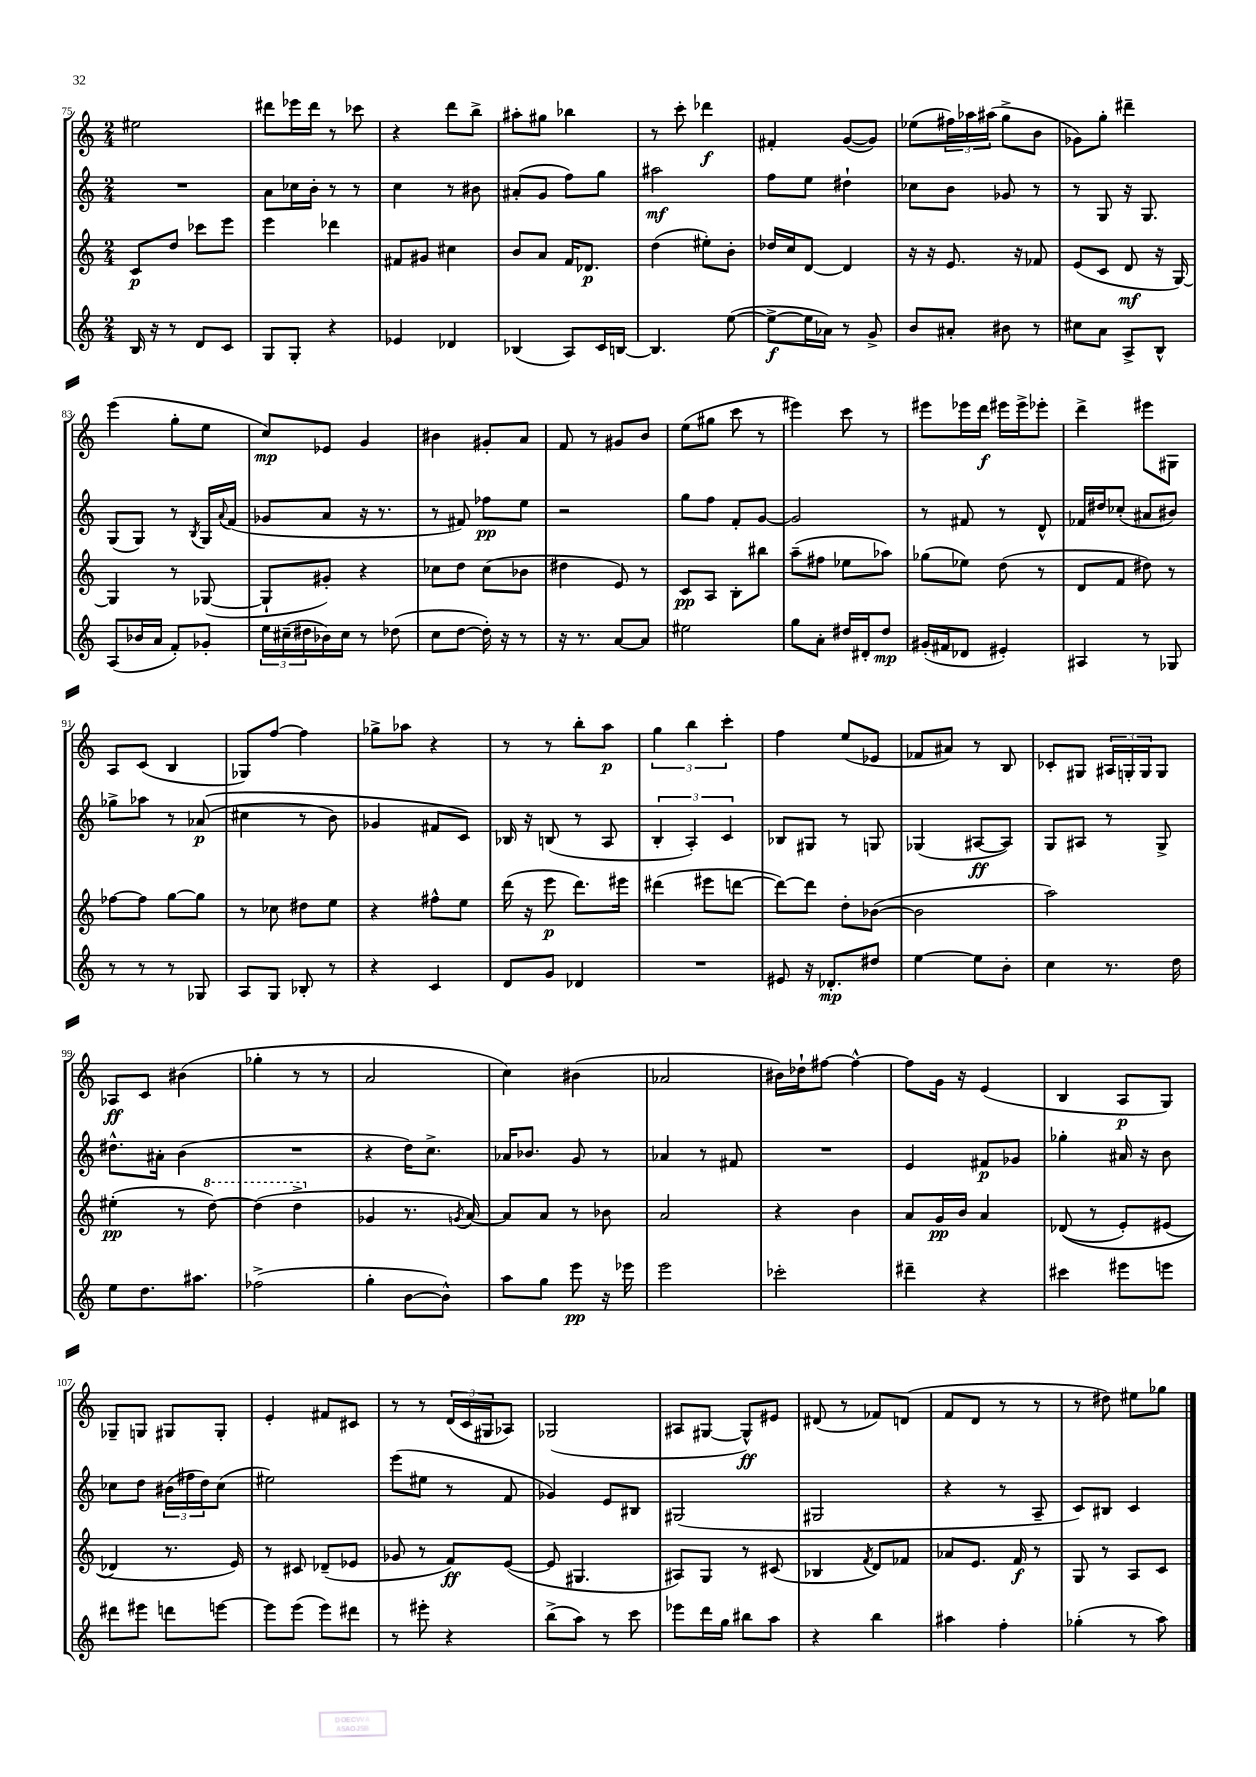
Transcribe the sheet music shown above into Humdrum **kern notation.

**kern	**dynam	**kern	**dynam	**kern	**dynam	**kern	**dynam
*part4	*part4	*part3	*part3	*part2	*part2	*part1	*part1
*staff4	*staff4	*staff3	*staff3	*staff2	*staff2	*staff1	*staff1
*clefG2	*	*clefG2	*	*clefG2	*	*clefG2	*
*k[]	*	*k[]	*	*k[]	*	*k[]	*
*M2/4	*	*M2/4	*	*M2/4	*	*M2/4	*
=75	=75	=75	=75	=75	=75	=75	=75
16B/	.	8c/L	p	2r	.	2ee#X\	.
16r	.	.	.	.	.	.	.
8r	.	8dd/J	.	.	.	.	.
8d/L	.	8ccc-X\L	.	.	.	.	.
8c/J	.	8eee\J	.	.	.	.	.
=76	=76	=76	=76	=76	=76	=76	=76
8G/L	.	4eee\	.	8a\L	.	8ddd#X\L	.
8G'/J	.	.	.	16cc-X\L	.	16eee-X\L	.
.	.	.	.	16b'\JJ	.	16ddd#\JJ	.
4r	.	4ddd-X\	.	8r	.	8r	.
.	.	.	.	8r	.	8ccc-X\	.
=77	=77	=77	=77	=77	=77	=77	=77
4e-X/	.	8f#X/L	.	4cc\	.	4r	.
.	.	8g#X/J	.	.	.	.	.
4d-X/	.	4cc#X\	.	8r	.	8ddd\L	.
.	.	.	.	8b#X\	.	8bb^\J	.
=78	=78	=78	=78	=78	=78	=78	=78
(4B-X/	.	8b/L	.	(8a#X'/L	.	8aa#X'\L	.
.	.	8a/J	.	8g/J	.	8gg#X\J	.
8A/L)	.	16f/KL	.	8ff\L)	.	4bb-X\	.
.	.	8.d-X/J	p	.	.	.	.
16c/L	.	.	.	8gg\J	.	.	.
[16Bn/JJ	.	.	.	.	.	.	.
=79	=79	=79	=79	=79	=79	=79	=79
4.B/]	.	(4dd\	.	2aa#X\	mf	8r	.
.	.	.	.	.	.	8ccc'\	.
.	.	8ee#X'\L)	.	.	.	4ddd-X\	f
([8ee\	.	8b'\J	.	.	.	.	.
=80	=80	=80	=80	=80	=80	=80	=80
8ee^\L_	f	16dd-X/LL	.	8ff\L	.	4f#X'/	.
.	.	16cc/J	.	.	.	.	.
16ee\L]	.	[8d/J	.	8ee\J	.	.	.
16a-X\JJ)	.	.	.	.	.	.	.
8r	.	4d/]	.	4dd#X`\	.	([8g/L	.
8g^/	.	.	.	.	.	8g/J])	.
=81	=81	=81	=81	=81	=81	=81	=81
8b/L	.	16r	.	8cc-X\L	.	(8ee-X\L	.
.	.	16r	.	.	.	.	.
8a#X'/J	.	8.e/	.	8b\J	.	24ff#X\L)	.
.	.	.	.	.	.	24aa-X\	.
.	.	.	.	.	.	(24aa#X\JJ	.
8b#X\	.	.	.	8g-X/	.	8gg^\L	.
.	.	16r	.	.	.	.	.
8r	.	8f-X/	.	8r	.	8b\J	.
=82	=82	=82	=82	=82	=82	=82	=82
8cc#X\L	.	(8e/L	.	8r	.	8g-X\L)	.
8a\J	.	8c/J	.	8G/	.	8gg'\J	.
8A^/L	.	8d/	mf	16r	.	4ddd#X~\	.
.	.	.	.	8.G/	.	.	.
8B^^/J	.	16r	.	.	.	.	.
.	.	[16G/)	.	.	.	.	.
!!LO:LB:g=z
=83	=83	=83	=83	=83	=83	=83	=83
(8A/L	.	4G/]	.	(8G/L	.	(4eee\	.
16b-X/L	.	.	.	8G/J)	.	.	.
16a/JJ	.	.	.	.	.	.	.
8f'/L)	.	8r	.	8r	.	8gg'\L	.
.	.	.	.	8qB/	.	.	.
8g-X'/J	.	([8G-X/	.	16G/LL	.	8ee\J	.
.	.	.	.	8qqa/	.	.	.
.	.	.	.	(16f/JJ	.	.	.
=84	=84	=84	=84	=84	=84	=84	=84
24ee\LL	.	8G-`/L]	.	8g-X/L	.	8cc/L)	mp
(24cc#X~\	.	.	.	.	.	.	.
24dd#X\	.	.	.	.	.	.	.
16b-X\)	.	8g#X'/J)	.	8a/J	.	8e-X/J	.
16cc#\JJ	.	.	.	.	.	.	.
8r	.	4r	.	16r	.	4g/	.
.	.	.	.	8.r	.	.	.
(8dd-X\	.	.	.	.	.	.	.
=85	=85	=85	=85	=85	=85	=85	=85
8cc\L	.	8cc-X\L	.	8r	.	4b#X\	.
[8dd\J	.	8dd\J	.	8f#X/)	.	.	.
16dd'\])	.	(8cc-\L	.	8ff-X\L	pp	8g#X'/L	.
16r	.	.	.	.	.	.	.
8r	.	8b-X\J	.	8ee\J	.	8a/J	.
=86	=86	=86	=86	=86	=86	=86	=86
16r	.	4dd#X\	.	2r	.	8f/	.
8.r	.	.	.	.	.	.	.
.	.	.	.	.	.	8r	.
[8a/L	.	8e/)	.	.	.	8g#X/L	.
8a/J]	.	8r	.	.	.	8b/J	.
=87	=87	=87	=87	=87	=87	=87	=87
2ee#X\	.	8c/L	pp	8gg\L	.	(8ee\L	.
.	.	8A/J	.	8ff\J	.	8gg#X\J	.
.	.	8B'\L	.	8f'/L	.	8ccc\	.
.	.	8bb#X\J	.	[8g/J	.	8r	.
=88	=88	=88	=88	=88	=88	=88	=88
8gg\L	.	(8aa~\L	.	2g/]	.	4eee#X\)	.
8a'\J	.	8ff#X\J	.	.	.	.	.
16dd#X/LL	.	8ee-X\L	.	.	.	8ccc\	.
16d#X'/J	.	.	.	.	.	.	.
8dd#/J	mp	8aa-X\J)	.	.	.	8r	.
=89	=89	=89	=89	=89	=89	=89	=89
(16g#X'/LL	.	(8gg-X\L	.	8r	.	8eee#X\L	.
16f#X/J	.	.	.	.	.	.	.
8d-X/J	.	8ee-X\J)	.	8f#X/	.	16eee-X\L	.
.	.	.	.	.	.	16ddd\JJ	f
4e#X'/)	.	(8dd\	.	8r	.	16eee#X\LL	.
.	.	.	.	.	.	16eee#^\J	.
.	.	8r	.	8d^^/	.	8eee-X'\J	.
=90	=90	=90	=90	=90	=90	=90	=90
4A#X/	.	8d/L	.	16f-X/LL	.	4ddd^\	.
.	.	.	.	16dd#X/J	.	.	.
.	.	8f/J	.	(8cc-X'/J	.	.	.
8r	.	8dd#X\)	.	8a#X/L	.	8eee#X\L	.
8G-X/	.	8r	.	8b#X/J)	.	8G#X\J	.
!!LO:LB:g=z
=91	=91	=91	=91	=91	=91	=91	=91
8r	.	[8ff-X\L	.	8gg-X^\L	.	8A/L	.
8r	.	8ff-\J]	.	8aa-X\J	.	(8c/J	.
8r	.	[8gg\L	.	8r	.	4B/	.
8G-X/	.	8gg\J]	.	((8a-X/	p	.	.
=92	=92	=92	=92	=92	=92	=92	=92
8A/L	.	8r	.	4cc#X\	.	8G-X/L)	.
8G/J	.	8cc-X\	.	.	.	[8ff/J	.
8B-X'/	.	8dd#X\L	.	8r	.	4ff\]	.
8r	.	8ee\J	.	8b\)	.	.	.
=93	=93	=93	=93	=93	=93	=93	=93
4r	.	4r	.	4g-X/	.	8gg-X^\L	.
.	.	.	.	.	.	8aa-X\J	.
4c/	.	8ff#X^^\L	.	8f#X/L	.	4r	.
.	.	8ee\J	.	8c/J)	.	.	.
=94	=94	=94	=94	=94	=94	=94	=94
8d/L	.	(16ddd\	.	16B-X/	.	8r	.
.	.	16r	.	16r	.	.	.
8g/J	.	8eee\	p	(8Bn/	.	8r	.
4d-X/	.	8.ddd\L)	.	8r	.	8bb'\L	.
.	.	.	.	8A/	.	8aa\J	p
.	.	16eee#X\Jk	.	.	.	.	.
=95	=95	=95	=95	=95	=95	=95	=95
2r	.	(4ddd#X\	.	6B'/	.	6gg\	.
.	.	.	.	6A'/)	.	6bb\	.
.	.	8eee#X\L	.	.	.	.	.
.	.	.	.	6c/	.	6ccc'\	.
.	.	[8dddn\J	.	.	.	.	.
=96	=96	=96	=96	=96	=96	=96	=96
8e#X/	.	8ddd\L_)	.	8B-X/L	.	4ff\	.
16r	.	8ddd\J]	.	8G#X/J	.	.	.
8.d-X'/L	mp	.	.	.	.	.	.
.	.	8dd'\L	.	8r	.	(8ee/L	.
8dd#X/J	.	([8b-X\J	.	8Gn/	.	8e-X/J	.
=97	=97	=97	=97	=97	=97	=97	=97
[4ee\	.	2b-\]	.	(4G-X/	.	8f-X/L	.
.	.	.	.	.	.	8a#X/J)	.
8ee\L]	.	.	.	[8A#X/L	ff	8r	.
8b'\J	.	.	.	8A#/J])	.	8B/	.
=98	=98	=98	=98	=98	=98	=98	=98
4cc\	.	2aa\)	.	8G/L	.	8c-X'/L	.
.	.	.	.	8A#X/J	.	8G#X/J	.
8.r	.	.	.	8r	.	24A#X/LL	.
.	.	.	.	.	.	24Gn'/	.
.	.	.	.	.	.	24G/J	.
.	.	.	.	8G^/	.	8G/J	.
16dd\	.	.	.	.	.	.	.
!!LO:LB:g=z
=99	=99	=99	=99	=99	=99	=99	=99
8ee\L	.	(4ee#X'\	pp	8.dd#X^^\L	.	8A-X/L	ff
8.dd\	.	.	.	.	.	8c/J	.
.	.	.	.	16a#X'\Jk	.	.	.
.	.	8r	.	(4b\	.	(4b#X\	.
8.aa#X\J	.	.	.	.	.	.	.
*	*	*8va	*	*	*	*	*
.	.	[8ddd\)	.	.	.	.	.
=100	=100	=100	=100	=100	=100	=100	=100
(2ff-X^\	.	(4ddd\]	.	2r	.	4gg-X'\	.
.	.	4ddd^\	.	.	.	8r	.
.	.	.	.	.	.	8r	.
=101	=101	=101	=101	=101	=101	=101	=101
*	*	*X8va	*	*	*	*	*
4gg'\	.	4g-X/	.	4r	.	2a/	.
[8b\L	.	8.r	.	16dd\KL)	.	.	.
.	.	.	.	8.cc^\J	.	.	.
8b^^\J])	.	.	.	.	.	.	.
.	.	8qgn/	.	.	.	.	.
.	.	[16a/)	.	.	.	.	.
=102	=102	=102	=102	=102	=102	=102	=102
8aa\L	.	8a/L]	.	16a-X/KL	.	4cc\)	.
.	.	.	.	8.b-X/J	.	.	.
8gg\J	.	8a/J	.	.	.	.	.
8eee\	pp	8r	.	8g/	.	(4b#X\	.
16r	.	8b-X\	.	8r	.	.	.
16eee-X\	.	.	.	.	.	.	.
=103	=103	=103	=103	=103	=103	=103	=103
2eee\	.	2a/	.	4a-X/	.	2a-X/	.
.	.	.	.	8r	.	.	.
.	.	.	.	8f#X/	.	.	.
=104	=104	=104	=104	=104	=104	=104	=104
2ccc-X'\	.	4r	.	2r	.	16b#X\LL)	.
.	.	.	.	.	.	16dd-X`\J	.
.	.	.	.	.	.	[8ff#X\J	.
.	.	4b\	.	.	.	4ff#^^\_	.
=105	=105	=105	=105	=105	=105	=105	=105
4ddd#X~\	.	8a/L	.	4e/	.	8ff#\L]	.
.	.	16g/L	pp	.	.	16g\Jk	.
.	.	16b/JJ	.	.	.	16r	.
4r	.	4a/	.	8f#X/L	p	(4e/	.
.	.	.	.	8g-X/J	.	.	.
=106	=106	=106	=106	=106	=106	=106	=106
4ccc#X\	.	((8d-X/	.	4gg-X'\	.	4B/	.
.	.	8r	.	.	.	.	.
8eee#X\L	.	8e'/L)	.	16a#X/	.	8A/L	p
.	.	.	.	16r	.	.	.
8eeen\J	.	(8e#X/J	.	8b\	.	8G/J)	.
!!LO:LB:g=z
=107	=107	=107	=107	=107	=107	=107	=107
8ddd#X\L	.	4d-X/)	.	8cc-X\L	.	8G-X~/L	.
8eee#X\J	.	.	.	8dd\J	.	8Gn/J	.
8dddn\L	.	8.r	.	(24b#X\LL	.	8G#X/L	.
.	.	.	.	24ff#X\	.	.	.
.	.	.	.	24dd\J)	.	.	.
[8eeen\J	.	.	.	(8cc-\J	.	8G#'/J	.
.	.	16e/)	.	.	.	.	.
=108	=108	=108	=108	=108	=108	=108	=108
8eee\L]	.	8r	.	2ee#X\)	.	4e'/	.
(8eee\J	.	8c#X/	.	.	.	.	.
8eee\L)	.	(8d-X~/L	.	.	.	8f#X/L	.
8ddd#X\J	.	8e-X/J	.	.	.	8c#X/J	.
=109	=109	=109	=109	=109	=109	=109	=109
8r	.	8g-X/	.	(8eee\L	.	8r	.
8eee#X'\	.	8r	.	8ee#X\J	.	8r	.
4r	.	8f/L)	ff	8r	.	(24d/LL	.
.	.	.	.	.	.	24c/	.
.	.	.	.	.	.	24G#X/J	.
.	.	([8e/J	.	8f/	.	8A-X/J)	.
=110	=110	=110	=110	=110	=110	=110	=110
(8bb^\L	.	8e/]	.	4g-X/)	.	(2G-X/	.
8aa\J)	.	4.G#X/	.	.	.	.	.
8r	.	.	.	8e/L	.	.	.
8ccc\	.	.	.	8B#X/J	.	.	.
=111	=111	=111	=111	=111	=111	=111	=111
8eee-X\L	.	8A#X/L)	.	(2G#X/	.	8A#X/L	.
16ddd\L	.	8G/J	.	.	.	[8G#X/J	.
16gg\JJ	.	.	.	.	.	.	.
8bb#X\L	.	8r	.	.	.	8G#^^/L])	ff
8aa\J	.	(8c#X/	.	.	.	8e#X/J	.
=112	=112	=112	=112	=112	=112	=112	=112
4r	.	4B-X/	.	2G#X/	.	(8d#X/	.
.	.	.	.	.	.	8r	.
.	.	8qf/	.	.	.	.	.
4bb\	.	8d/L)	.	.	.	8f-X/L)	.
.	.	8f-X/J	.	.	.	(8dn/J	.
=113	=113	=113	=113	=113	=113	=113	=113
4aa#X\	.	8a-X/L	.	4r	.	8f/L	.
.	.	8.e/J	.	.	.	8d/J	.
4ff'\	.	.	.	8r	.	8r	.
.	.	16f/	f	.	.	.	.
.	.	8r	.	8A~/	.	8r	.
=114	=114	=114	=114	=114	=114	=114	=114
(4gg-X'\	.	8G/	.	8c/L)	.	8r	.
.	.	8r	.	8B#X/J	.	8dd#X\)	.
8r	.	8A/L	.	4c/	.	8ee#X\L	.
8aa\)	.	8c/J	.	.	.	8gg-X\J	.
==	==	==	==	==	==	==	==
*-	*-	*-	*-	*-	*-	*-	*-
